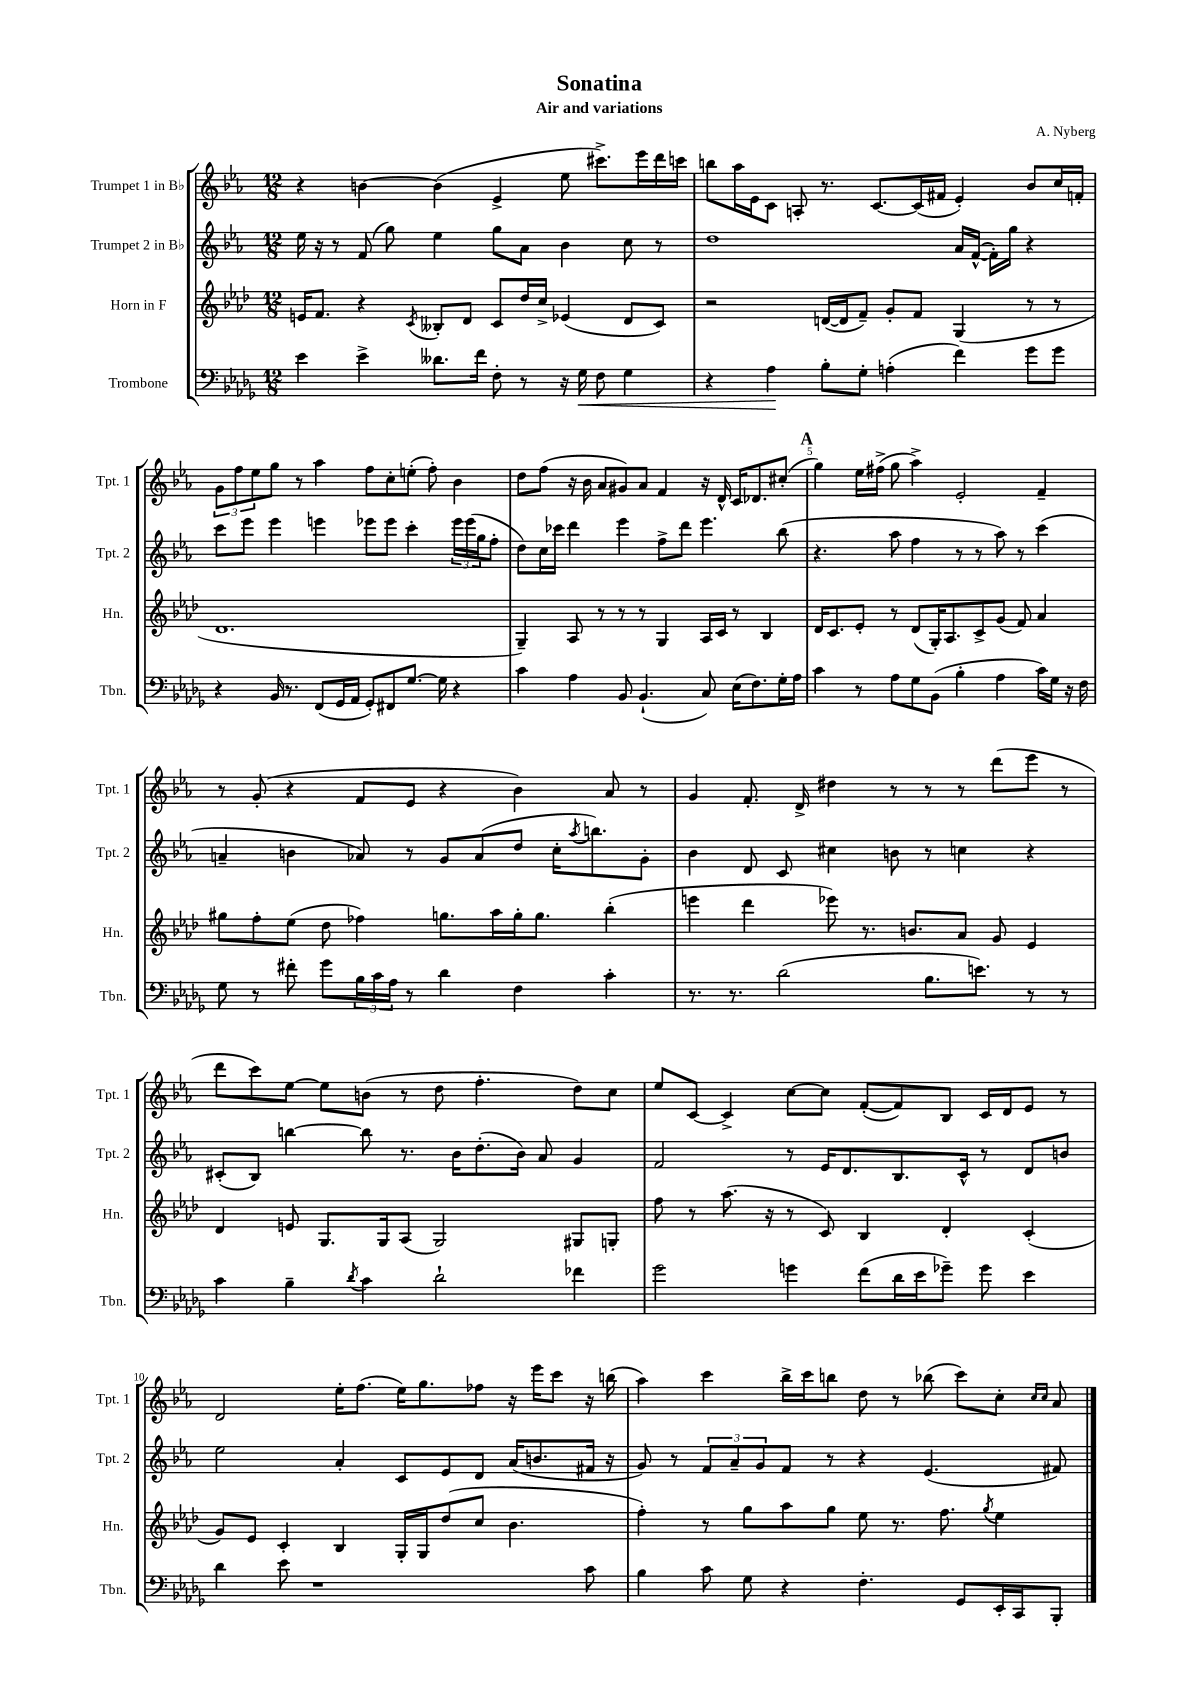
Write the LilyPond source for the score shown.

\header { title = "Sonatina" composer = "A. Nyberg" subtitle = "Air and variations" }
<<
\new StaffGroup <<
\new Staff = "s0" \with { instrumentName = "Trumpet 1 in Bb" shortInstrumentName = "Tpt. 1" } {
    \clef treble \key ees \major \numericTimeSignature \time 12/8
    r4 b'4~ b'4( ees'4-> ees''8 cis'''8.->) ees'''16 d'''16 c'''16 |
    b''8 aes''16 ees'16 c'8 a8-. r8. c'8.~ c'16( fis'16 ees'4-.) bes'8 c''16 f'16-. |
    \tuplet 3/2 { g'8 f''8 ees''8 } g''8 r8 aes''4 f''8 c''8-. e''8-.( f''8-.) bes'4 |
    d''8 f''8( r16 bes'16 aes'8 gis'8) aes'8 f'4 r16 d'16-^ c'16 des'8. cis''8-.( |
    \mark \markup { \bold "A" } g''4) ees''16 fis''16->( g''8 aes''4->) ees'2-. f'4-- |
    r8 g'8-.( r4 f'8 ees'8 r4 bes'4) aes'8 r8 |
    g'4 f'8.-. d'16-> dis''4 r8 r8 r8 d'''8( ees'''8 r8 |
    d'''8 c'''8) ees''8~ ees''8 b'8( r8 d''8 f''4.-. d''8) c''8 |
    ees''8 c'8~ c'4-> c''8~ c''8 f'8~-.( f'8) bes8 c'16 d'16 ees'8 r8 |
    d'2 ees''16-. f''8.( ees''16) g''8. fes''8 r16 ees'''16 c'''8 r16 b''16( |
    aes''4) c'''4 bes''16-> c'''16 b''8 d''8 r8 bes''8( c'''8) c''8-. \grace { c''16 c''16 } aes'8 \bar "|." |
}
\new Staff = "s1" \with { instrumentName = "Trumpet 2 in Bb" shortInstrumentName = "Tpt. 2" } {
    \clef treble \key ees \major \numericTimeSignature \time 12/8
    ees''16 r16 r8 f'8( g''8) ees''4 g''8 aes'8 bes'4 c''8 r8 |
    d''1 aes'16 f'16~-^( f'16-.) g''16 r4 |
    c'''8 ees'''8 ees'''4 e'''4 ees'''8 ees'''8 c'''4-. \tuplet 3/2 { ees'''16 ees'''16( g''16 } f''8-. |
    d''8) c''16 ces'''16 d'''4 ees'''4 f''8-> d'''8 ees'''4. bes''8( |
    \mark \markup { \bold "A" } r4. aes''8 f''4 r8 r8 aes''8) r8 c'''4( |
    a'4-- b'4 aes'8) r8 g'8 aes'8( d''8 c''16-. \acciaccatura { aes''8 } b''8.) g'8-. |
    bes'4 d'8 c'8 cis''4 b'8 r8 c''4 r4 |
    cis'8-.( bes8) b''4~ b''8 r8. bes'16 d''8.-.( bes'16) aes'8 g'4 |
    f'2 r8 ees'16 d'8. bes8. c'16-^ r8 d'8 b'8 |
    ees''2 aes'4-. c'8 ees'8 d'8 aes'16( b'8. fis'16 r16 |
    g'8) r8 \tuplet 3/2 { f'8 aes'8-- g'8 } f'8 r8 r4 ees'4.( fis'8) \bar "|." |
}
\new Staff = "s2" \with { instrumentName = "Horn in F" shortInstrumentName = "Hn." } {
    \clef treble \key aes \major \numericTimeSignature \time 12/8
    e'16 f'8. r4 \acciaccatura { c'8 } beses8-. des'8 c'8 des''16 c''16-> ees'4( des'8 c'8) |
    r2 d'16~( d'16 f'8--) g'8-. f'8 g4( r8 r8 |
    des'1. |
    g4--) aes8 r8 r8 r8 g4 aes16 c'16 r8 bes4 |
    \mark \markup { \bold "A" } des'16 c'8. ees'8-. r8 des'8( g16-.) aes8. c'8-> g'8( f'8) aes'4 |
    gis''8 f''8-. ees''8( des''8 fes''4) g''8. aes''16 g''16-. g''8. bes''4-.( |
    e'''4 des'''4 ees'''8) r8. b'8. aes'8 g'8 ees'4 |
    des'4 e'8 g8. g16 aes8( g2) gis8 g8-. |
    f''8 r8 aes''8.( r16 r8 c'8) bes4 des'4-. c'4-.( |
    g'8) ees'8 c'4-. bes4 g16-. g16 des''8( c''8 bes'4. |
    f''4-.) r8 g''8 aes''8 g''8 ees''8 r8. f''8. \acciaccatura { g''8 } ees''4 \bar "|." |
}
\new Staff = "s3" \with { instrumentName = "Trombone" shortInstrumentName = "Tbn." } {
    \clef bass \key des \major \numericTimeSignature \time 12/8
    ees'4 ees'4-> deses'8. f'16 f8-. r8 r16 ges16\< f8 ges4 |
    r4 aes4\! bes8-. ges8-. a4-.( f'4) ges'8 ges'8 |
    r4 bes,16 r8. f,8( ges,16 aes,16 ges,8-.) fis,8 ges8.~ ges16 r4 |
    c'4 aes4 bes,8 bes,4.-!( c8) ees16( f8.) ges16-. aes16 |
    \mark \markup { \bold "A" } c'4 r8 aes8 ges8 bes,8( bes4-. aes4 c'16) ges16 r16 f16 |
    ges8 r8 fis'8-. ges'8 \tuplet 3/2 { bes16 c'16 aes16 } r8 des'4 f4 c'4-. |
    r8. r8. des'2( bes8. e'8.) r8 r8 |
    c'4 bes4-- \acciaccatura { des'8 } c'4 des'2-! fes'4 |
    ges'2 g'4 f'8( des'16 ees'16 ges'8--) ges'8 ees'4 |
    des'4 ees'8 r1 c'8 |
    bes4 c'8 ges8 r4 f4.-. ges,8 ees,16-. c,16 bes,,8-. \bar "|." |
}
>>
>>
\layout { \context { \Score \override BarNumber.break-visibility = ##(#f #t #t) barNumberVisibility = #(every-nth-bar-number-visible 5) } }
